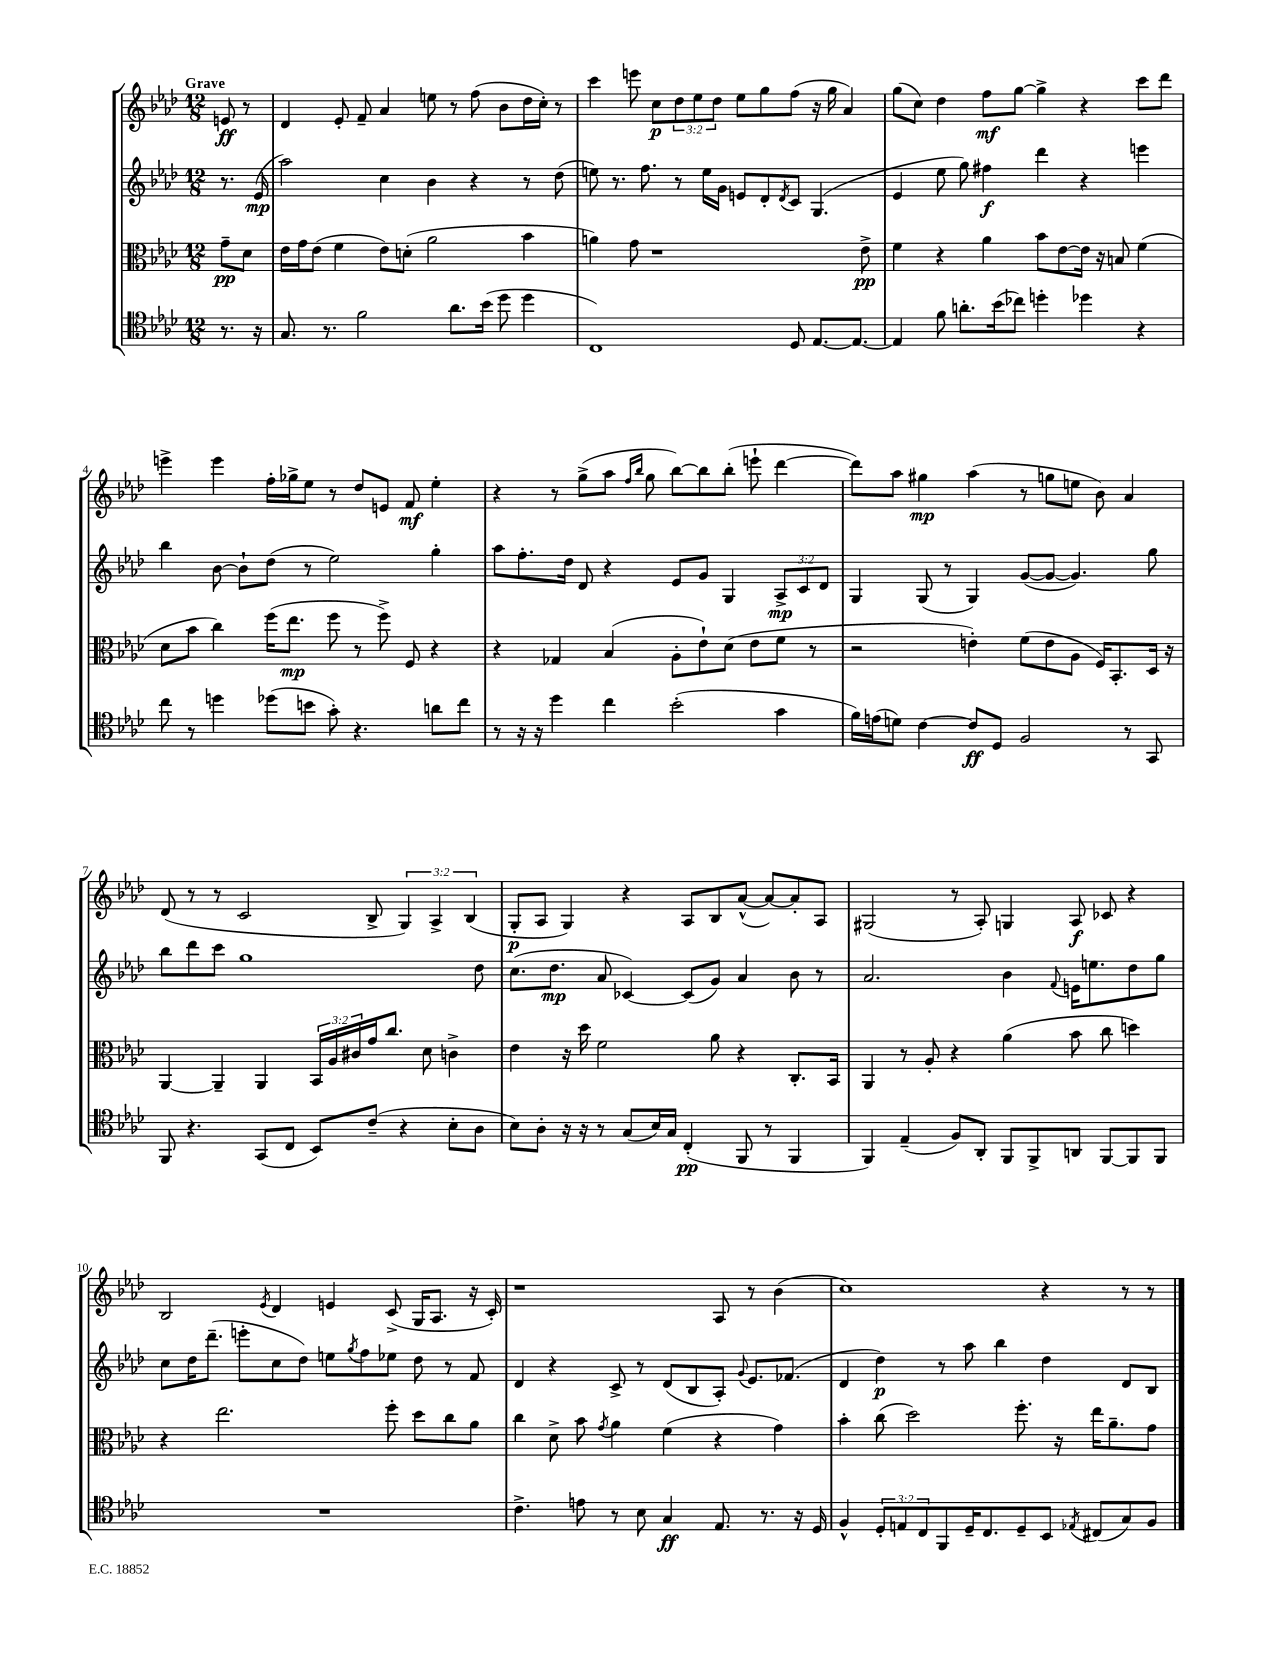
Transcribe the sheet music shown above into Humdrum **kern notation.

**kern	**dynam	**kern	**dynam	**kern	**dynam	**kern	**dynam
*part4	*part4	*part3	*part3	*part2	*part2	*part1	*part1
*staff4	*staff4	*staff3	*staff3	*staff2	*staff2	*staff1	*staff1
*clefC4	*	*clefC3	*	*clefG2	*	*clefG2	*
*k[b-e-a-d-]	*	*k[b-e-a-d-]	*	*k[b-e-a-d-]	*	*k[b-e-a-d-]	*
*M12/8	*	*M12/8	*	*M12/8	*	*M12/8	*
=	=	=	=	=	=	=	=
!	!	!	!	!	!	!LO:TX:a:B:t=Grave	!
8.r	.	8g~\L	pp	8.r	.	8en/	ff
.	.	8d-\J	.	.	.	8r	.
16r	.	.	.	(16e-/	mp	.	.
=1	=1	=1	=1	=1	=1	=1	=1
8.G/	.	16e-\LL	.	2aa-\)	.	4d-/	.
.	.	16g\J	.	.	.	.	.
.	.	(8e-\J	.	.	.	.	.
8.r	.	.	.	.	.	.	.
.	.	4f\	.	.	.	8e-'/	.
2f\	.	.	.	.	.	8f~/	.
.	.	8e-\L)	.	4cc\	.	4a-/	.
.	.	(8dn'\J	.	.	.	.	.
.	.	2a-\	.	4b-\	.	8een\	.
8.a-\L	.	.	.	.	.	8r	.
.	.	.	.	4r	.	(8ff\	.
(16b-\Jk	.	.	.	.	.	.	.
8dd-\	.	.	.	.	.	8b-\L	.
4dd-\	.	4b-\	.	8r	.	16dd-\L	.
.	.	.	.	.	.	16cc'\JJ)	.
.	.	.	.	(8dd-\	.	8r	.
=2	=2	=2	=2	=2	=2	=2	=2
1C)	.	4an\)	.	8een\)	.	4ccc\	.
.	.	.	.	8.r	.	.	.
.	.	8g\	.	.	.	8eeen\	.
.	.	.	.	8.ff\	.	.	.
.	.	1r	.	.	.	8cc\L	p
.	.	.	.	8r	.	12dd-\	.
.	.	.	.	.	.	12ee-\	.
.	.	.	.	16ee\LL	.	.	.
.	.	.	.	.	.	12dd-\J	.
.	.	.	.	16g\JJ	.	.	.
.	.	.	.	8en/L	.	8ee-\L	.
.	.	.	.	8d-'/	.	8gg\	.
.	.	.	.	8qd-/	.	.	.
8D-/	.	.	.	8c/J	.	(8ff\J	.
[8.E-/L	.	.	.	(4.G/	.	16r	.
.	.	.	.	.	.	16gg\	.
.	.	.	.	.	.	4a-/)	.
8.E-/J_	.	.	.	.	.	.	.
.	.	8e-^\	pp	.	.	.	.
=3	=3	=3	=3	=3	=3	=3	=3
4E-/]	.	4f\	.	4e-/	.	(8gg\L	.
.	.	.	.	.	.	8cc\J)	.
8f\	.	4r	.	8ee-\	.	4dd-\	.
8.an'\L	.	.	.	8gg\)	.	.	.
.	.	4a-\	.	4ff#X\	f	8ff\L	mf
(16b-\k	.	.	.	.	.	.	.
8cc-X\J)	.	.	.	.	.	[8gg\J	.
4ddn'\	.	8b-\L	.	4ddd-\	.	4gg^\]	.
.	.	[8e-\	.	.	.	.	.
4dd-X\	.	16e-\Jk]	.	4r	.	4r	.
.	.	16r	.	.	.	.	.
.	.	8Bn/	.	.	.	.	.
4r	.	(4f\	.	4eeen\	.	8ccc\L	.
.	.	.	.	.	.	8ddd-\J	.
!!LO:LB:g=z
=4	=4	=4	=4	=4	=4	=4	=4
8cc\	.	8d-\L	.	4bb-\	.	4eeen^\	.
8r	.	8b-\J	.	.	.	.	.
4ddn\	.	4cc\)	.	[8b-\	.	4eee\	.
.	.	.	.	8b-`\L]	.	.	.
(8dd-X\L	.	(16ff\KL	.	(8dd-\J	.	16ff'\LL	.
.	.	8.ee-\J	mp	.	.	16gg-X^\J	.
8bn\J	.	.	.	8r	.	8ee-\J	.
8g'\)	.	8ff\	.	2ee-\)	.	8r	.
4.r	.	8r	.	.	.	8dd-/L	.
.	.	8ff^\)	.	.	.	8en/J	.
.	.	8F/	.	.	.	8f/	mf
8an\L	.	4r	.	4gg'\	.	4ee-'\	.
8cc\J	.	.	.	.	.	.	.
=5	=5	=5	=5	=5	=5	=5	=5
8r	.	4r	.	8aa-\L	.	4r	.
16r	.	.	.	8.ff'\	.	.	.
16r	.	.	.	.	.	.	.
4dd-\	.	4G-X/	.	.	.	8r	.
.	.	.	.	16dd-\Jk	.	.	.
.	.	.	.	8d-/	.	(8gg^\L	.
4cc\	.	(4B-/	.	4r	.	8aa-\J	.
.	.	.	.	.	.	16qqff/LL	.
.	.	.	.	.	.	16qqbb-/JJ	.
.	.	.	.	.	.	8gg\	.
(2b-'\	.	8A-'\L	.	8e-/L	.	[8bb-\L)	.
.	.	8e-`\)	.	8g/J	.	8bb-\]	.
.	.	(8d-\J	.	4G/	.	(8bb-'\J	.
.	.	8e-\L	.	.	.	8eeen`\	.
4g\	.	8f\J	.	12A-^/L	mp	[4ddd-\	.
.	.	.	.	12c/	.	.	.
.	.	8r	.	.	.	.	.
.	.	.	.	12d-/J	.	.	.
=6	=6	=6	=6	=6	=6	=6	=6
16f\LL)	.	2r	.	4G/	.	8ddd-\L])	.
(16en\J	.	.	.	.	.	.	.
8dn\J)	.	.	.	.	.	8aa-\J	.
[4c\	.	.	.	(8G/	.	4gg#X\	mp
.	.	.	.	8r	.	.	.
8c/L]	ff	4en'\)	.	4G/)	.	(4aa-\	.
8D-/J	.	.	.	.	.	.	.
2F/	.	(8f\L	.	([8g/L	.	8r	.
.	.	8e\	.	8g/J_	.	8ggn\L	.
.	.	8A-\J	.	4.g/])	.	8een\J	.
.	.	16F/KL)	.	.	.	8b-\)	.
.	.	8.BB-'/	.	.	.	.	.
8r	.	.	.	.	.	4a-/	.
8GG/	.	16D-/Jk	.	8gg\	.	.	.
.	.	16r	.	.	.	.	.
!!LO:LB:g=z
=7	=7	=7	=7	=7	=7	=7	=7
8FF/	.	[4AA-/	.	8bb-\L	.	(8d-/	.
4.r	.	.	.	8ddd-\	.	8r	.
.	.	4AA-~/]	.	8ccc\J	.	8r	.
.	.	.	.	1gg	.	2c/	.
(8GG/L	.	4AA-/	.	.	.	.	.
8C/J	.	.	.	.	.	.	.
8BB-/L)	.	24BB-/LL	.	.	.	.	.
.	.	24A-/	.	.	.	.	.
.	.	24c#X/	.	.	.	.	.
(8c~/J	.	16g/J	.	.	.	8B-^/	.
.	.	8.cc/J	.	.	.	.	.
4r	.	.	.	.	.	6G/)	.
.	.	8d-\	.	.	.	.	.
.	.	.	.	.	.	6A-^/	.
8B-'\L	.	4cn^\	.	.	.	.	.
.	.	.	.	.	.	(6B-/	.
8A-\J	.	.	.	8dd-\	.	.	.
=8	=8	=8	=8	=8	=8	=8	=8
8B-\L)	.	4e-\	.	(8.cc\L	.	8G'/L	p
8A-'\J	.	.	.	.	.	8A-/J	.
.	.	.	.	8.dd-\J	mp	.	.
16r	.	16r	.	.	.	4G/)	.
16r	.	16dd-\	.	.	.	.	.
8r	.	2f\	.	8a-/	.	.	.
(8G/L	.	.	.	[4c-X/)	.	4r	.
16B-/L)	.	.	.	.	.	.	.
16G/JJ	.	.	.	.	.	.	.
(4C'/	pp	.	.	(8c-/L]	.	8A-/L	.
.	.	8a-\	.	8g/J)	.	8B-/	.
8FF/	.	4r	.	4a-/	.	([8a-^^/J	.
8r	.	.	.	.	.	8a-/L_)	.
4FF/	.	8.C'/L	.	8b-\	.	8a-'/]	.
.	.	.	.	8r	.	8A-/J	.
.	.	16BB-/Jk	.	.	.	.	.
=9	=9	=9	=9	=9	=9	=9	=9
4FF/)	.	4AA-/	.	2.a-/	.	(2G#X/	.
(4E-~/	.	8r	.	.	.	.	.
.	.	8A-'/	.	.	.	.	.
8F/L)	.	4r	.	.	.	8r	.
8AA-'/J	.	.	.	.	.	8A-'/)	.
8FF/L	.	(4a-\	.	4b-\	.	4Gn/	.
8FF^/	.	.	.	.	.	.	.
.	.	.	.	8qqf/	.	.	.
8AAn/J	.	8b-\	.	16en\KL	.	8A-/	f
.	.	.	.	8.een\	.	.	.
[8FF/L	.	8cc\	.	.	.	8c-X/	.
8FF/]	.	4ddn\)	.	8dd-\	.	4r	.
8FF/J	.	.	.	8gg\J	.	.	.
!!LO:LB:g=z
=10	=10	=10	=10	=10	=10	=10	=10
1.r	.	4r	.	8cc\L	.	2B-/	.
.	.	.	.	16dd-\K	.	.	.
.	.	.	.	(8.ddd-~\J	.	.	.
.	.	2.ee-\	.	.	.	.	.
.	.	.	.	8eeen'\L	.	.	.
.	.	.	.	.	.	8qe-/	.
.	.	.	.	8cc\	.	4d-/	.
.	.	.	.	8dd-\J)	.	.	.
.	.	.	.	8een\L	.	4en/	.
.	.	.	.	8qgg/	.	.	.
.	.	.	.	8ff\	.	.	.
.	.	8ff'\	.	8ee-X\J	.	(8c^/	.
.	.	8dd-\L	.	8dd-\	.	16G/KL	.
.	.	.	.	.	.	8.A-/J	.
.	.	8cc\	.	8r	.	.	.
.	.	8a-\J	.	8f/	.	16r	.
.	.	.	.	.	.	16c'/)	.
=11	=11	=11	=11	=11	=11	=11	=11
4.c^\	.	4cc\	.	4d-/	.	1r	.
.	.	8d-^\	.	4r	.	.	.
8en\	.	8b-\	.	.	.	.	.
.	.	8qg/	.	.	.	.	.
8r	.	4a-\	.	8c^/	.	.	.
8B-\	.	.	.	8r	.	.	.
4G/	ff	(4f\	.	(8d-/L	.	.	.
.	.	.	.	8B-/	.	.	.
8.E-/	.	4r	.	8A-'/J)	.	8A-/	.
.	.	.	.	8qqg/	.	.	.
.	.	.	.	8.e-/L	.	8r	.
8.r	.	.	.	.	.	.	.
.	.	4g\)	.	.	.	(4b-\	.
.	.	.	.	(8.f-X/J	.	.	.
16r	.	.	.	.	.	.	.
16D-/	.	.	.	.	.	.	.
=12	=12	=12	=12	=12	=12	=12	=12
4F^^/	.	4b-'\	.	4d-/	.	1cc)	.
12D-'/L	.	(8cc\	.	4dd-\)	p	.	.
12En/	.	.	.	.	.	.	.
.	.	2dd-\)	.	.	.	.	.
12C/	.	.	.	.	.	.	.
8FF/	.	.	.	8r	.	.	.
16D-~/K	.	.	.	8aa-\	.	.	.
8.C/	.	.	.	.	.	.	.
.	.	.	.	4bb-\	.	.	.
8D-~/	.	8.ff'\	.	.	.	.	.
8BB-/J	.	.	.	4dd-\	.	4r	.
.	.	16r	.	.	.	.	.
8qE-X/	.	.	.	.	.	.	.
(8C#X/L	.	16ee-\KL	.	.	.	.	.
.	.	8.a-~\	.	.	.	.	.
8G/)	.	.	.	8d-/L	.	8r	.
8F/J	.	8g\J	.	8B-/J	.	8r	.
==	==	==	==	==	==	==	==
*-	*-	*-	*-	*-	*-	*-	*-
